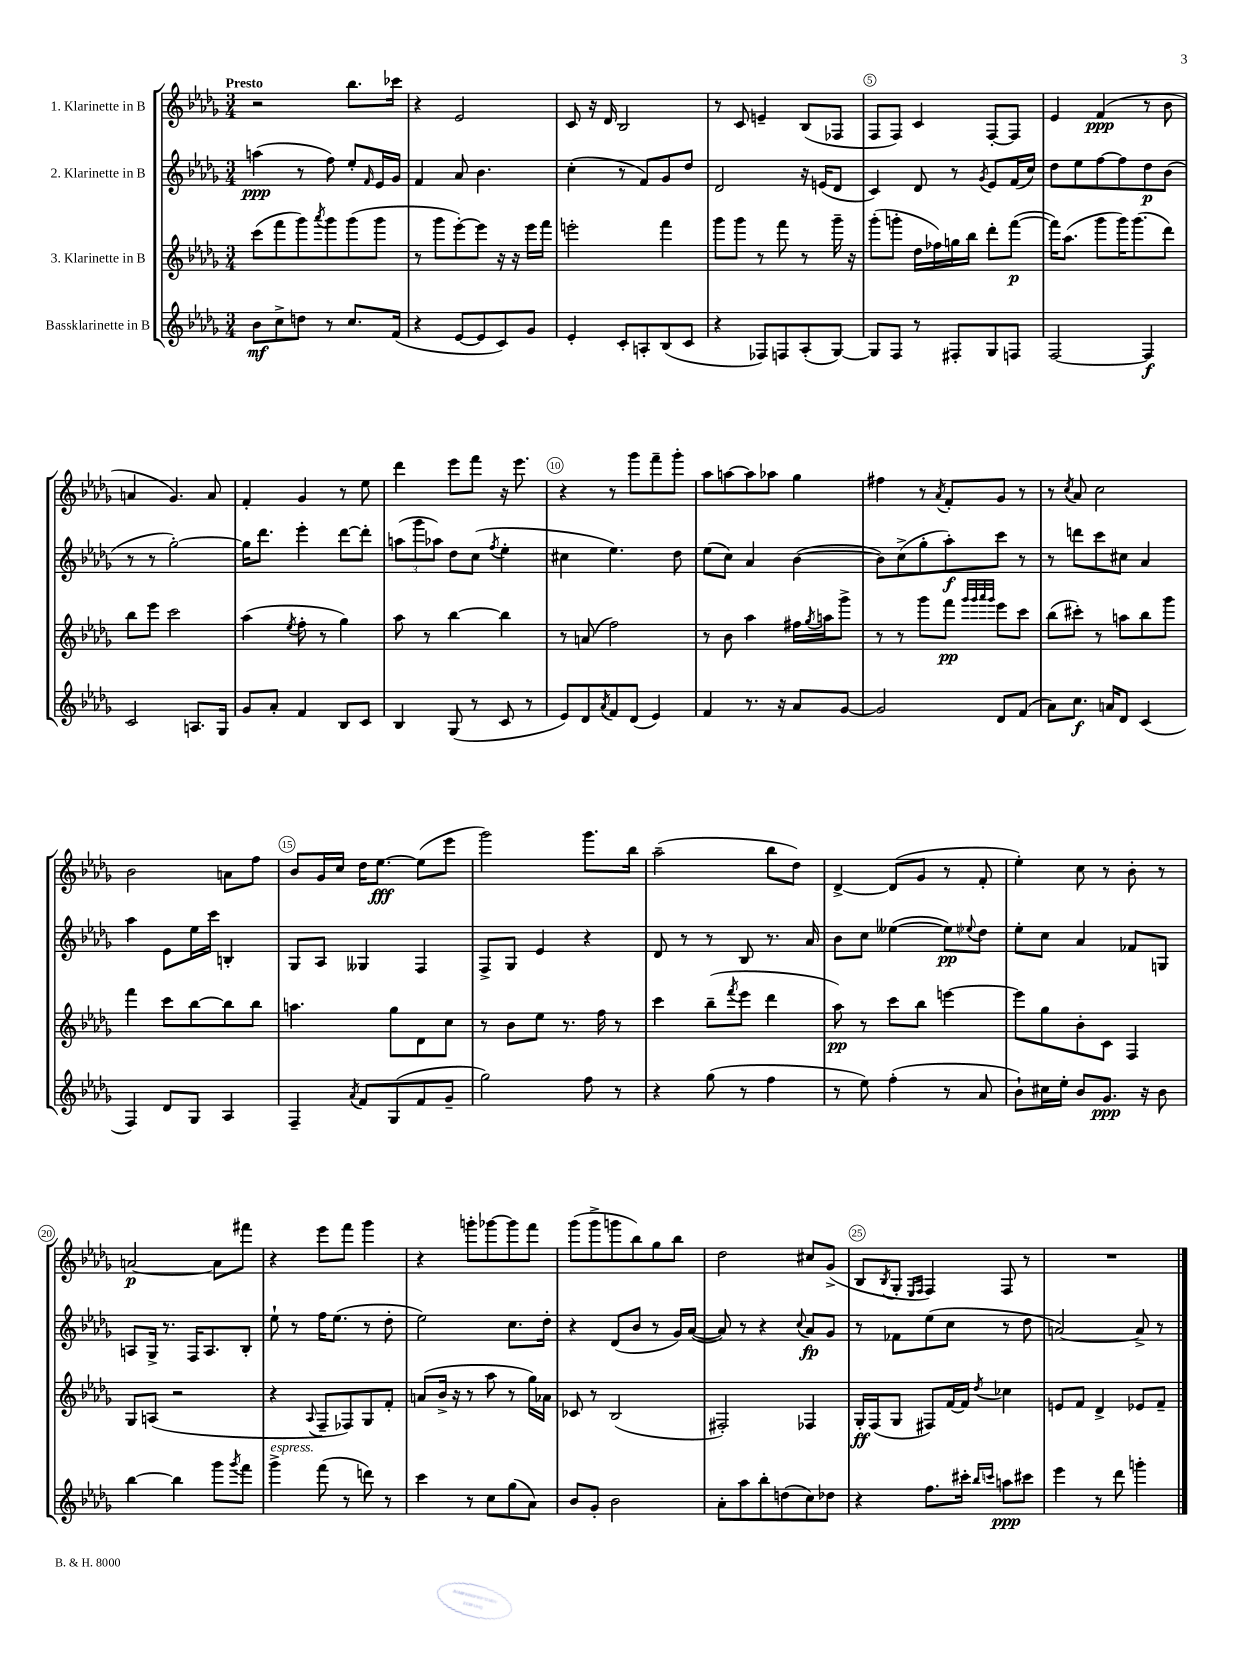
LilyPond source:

<<
\new StaffGroup <<
\new Staff = "s0" \with { instrumentName = "1. Klarinette in B" } {
    \clef treble \key des \major \numericTimeSignature \time 3/4 \tempo "Presto"
    r2 bes''8. ces'''16 |
    r4 ees'2 |
    c'8 r16 des'16 bes2 |
    r8 c'8 e'4-- bes8( fes8 |
    f8 f8) c'4 f8~-. f8 |
    ees'4 f'4\ppp( r8 bes'8 |
    a'4 ges'4.) a'8 |
    f'4-. ges'4 r8 ees''8 |
    des'''4 ees'''8 f'''8 r16 ees'''8. |
    r4 r8 ges'''8 f'''8-- ges'''8-. |
    aes''8 a''8~ a''8 aes''8 ges''4 |
    fis''4 r8 \acciaccatura { aes'8 } f'8-. ges'8 r8 |
    r8 \acciaccatura { c''8 } aes'8 c''2 |
    bes'2 a'8 f''8 |
    bes'8 ges'16 c''16 des''16 ees''8.~\fff ees''8( ees'''8 |
    ges'''2) ges'''8. bes''16 |
    aes''2--( bes''8 des''8) |
    des'4~-> des'8( ges'8 r8 f'8-. |
    ees''4-.) c''8 r8 bes'8-. r8 |
    a'2~\p a'8 fis'''8 |
    r4 ees'''8 f'''8 ges'''4 |
    r4 g'''8-. ges'''8~ ges'''8 f'''8 |
    ges'''8( ges'''8-> g'''8 bes''8) ges''8 bes''8 |
    des''2 cis''8 ges'8->( |
    bes8 \acciaccatura { bes8 } ges8-. \grace { ees16 f16 } f4) f8 r8 |
    R2. \bar "|." |
}
\new Staff = "s1" \with { instrumentName = "2. Klarinette in B" } {
    \clef treble \key des \major \numericTimeSignature \time 3/4
    a''4\ppp( r8 f''8) ees''8-. \grace { f'16 } ees'16 ges'16 |
    f'4 aes'8 bes'4. |
    c''4-.( r8 f'8) ges'8 des''8 |
    des'2 r16 e'16( des'8 |
    c'4) des'8 r8 \acciaccatura { ges'8 } ees'8 f'16( c''16) |
    des''8 ees''8 f''8~ f''8 des''8\p bes'8( |
    r8 r8 ges''2~-.) |
    ges''16 des'''8. ees'''4-. des'''8~ des'''8-. |
    \tuplet 3/2 { a''8( ges'''8 aes''8) } des''8 c''8( \acciaccatura { f''8 } ees''4-. |
    cis''4 ees''4.) des''8 |
    ees''8( c''8) aes'4 bes'4~( |
    bes'8) c''8->( ges''8-. aes''8-.\f) c'''8 r8 |
    r8 d'''8 c'''8 cis''8 aes'4 |
    aes''4 ees'8 ees''16 c'''16 b4-. |
    ges8 aes8 geses4 f4 |
    f8-> ges8 ees'4 r4 |
    des'8 r8 r8 bes8 r8. aes'16 |
    bes'8 c''8 eeses''4~( eeses''8\pp) \appoggiatura { ees''8 } des''8 |
    ees''8-. c''8 aes'4 fes'8 g8 |
    a8 ges16-> r8. f16 a8. bes8-. |
    ees''8-! r8 f''16 ees''8.( r8 des''8-. |
    ees''2) c''8. des''16-. |
    r4 des'8( bes'8 r8 ges'16) aes'16~( |
    aes'8) r8 r4 \appoggiatura { c''8 } aes'8\fp ges'8 |
    r8 fes'8 ees''8( c''8 r8 des''8 |
    a'2~) a'8-> r8 \bar "|." |
}
\new Staff = "s2" \with { instrumentName = "3. Klarinette in B" } {
    \clef treble \key des \major \numericTimeSignature \time 3/4
    c'''8( f'''8 ges'''8) \acciaccatura { aes'''8 } ges'''8 ges'''8( ges'''8 |
    r8 ges'''8 ees'''8~-.) ees'''8 r16 r16 ees'''16 f'''16 |
    e'''2-. f'''4 |
    ges'''8 ges'''8 r8 f'''8 r8 ges'''16-- r16 |
    ges'''8-.( g'''8-. des''16 fes''16) g''16 bes''16 des'''8-. f'''8~\p( |
    f'''16) aes''8.( ges'''8 ges'''16) ges'''8.( des'''8) |
    bes''8 ees'''8 c'''2 |
    aes''4( \acciaccatura { ees''8 } f''8-. r8 ges''4) |
    aes''8 r8 bes''4~ bes''4 |
    r8 a'8( f''2) |
    r8 bes'8 aes''4 fis''16 \acciaccatura { ges''8 } a''16 ges'''8-> |
    r8 r8 ges'''8 f'''8\pp \grace { ges'''32 ges'''32 aes'''32 ges'''32 } ees'''8 c'''8 |
    bes''8( cis'''8-.) r8 a''8 bes''8 ges'''8 |
    f'''4 c'''8 bes''8~ bes''8 bes''8 |
    a''4. ges''8 des'8 c''8 |
    r8 bes'8 ees''8 r8. f''16 r8 |
    c'''4 bes''8--( \acciaccatura { f'''8 } ees'''8 des'''4 |
    aes''8\pp) r8 c'''8 bes''8 e'''4~ |
    e'''8 ges''8 bes'8-. c'8 f4 |
    ges8 a8( r2 |
    r4 \appoggiatura { aes8 } f8-- fes8) ges8 f'8-. |
    a'8( bes'16-> r16 r8 aes''8 r8 ges''16) aes'16 |
    ces'8 r8 bes2( |
    fis2-.) fes4 |
    ges16-.\ff f16( ges8 fis8) f'16~ f'16 \acciaccatura { des''8 } ces''4 |
    e'8 f'8 des'4-> ees'8 f'8-- \bar "|." |
}
\new Staff = "s3" \with { instrumentName = "Bassklarinette in B" } {
    \clef treble \key des \major \numericTimeSignature \time 3/4
    bes'8\mf c''8-> d''8 r8 c''8. f'16( |
    r4 ees'8~ ees'8 c'8) ges'8 |
    ees'4-. c'8-. a8-. bes8( c'8 |
    r4 fes8) f8 aes8-.( ges8~) |
    ges8 f8 r8 fis8-. ges8 f8 |
    f2~ f4\f |
    c'2 a8. ges16 |
    ges'8 aes'8-. f'4 bes8 c'8 |
    bes4 ges8( r8 c'8 r8 |
    ees'8) des'8 \acciaccatura { aes'8 } f'8 des'8( ees'4) |
    f'4 r8. r16 aes'8 ges'8~ |
    ges'2 des'8 f'8( |
    aes'8) c''8.\f a'16 des'8 c'4( |
    f4) des'8 ges8 aes4 |
    f4-- \acciaccatura { aes'8 } f'8 ges8( f'8 ges'8-- |
    ges''2) f''8 r8 |
    r4 ges''8( r8 f''4 |
    r8 ees''8) f''4-.( r8 aes'8 |
    bes'8-!) cis''16 ees''16-. bes'8 ges'8.\ppp r16 bes'8 |
    bes''4~ bes''4 ges'''8 \acciaccatura { ges'''8 } f'''8 |
    ges'''4->^\markup { \italic "espress." } f'''8( r8 d'''8) r8 |
    c'''4 r8 c''8 ges''8( aes'8) |
    bes'8 ges'8-. bes'2 |
    aes'8-. aes''8 bes''8-. d''8( c''8) des''8 |
    r4 f''8. cis'''16-. \grace { bes''16 c'''16 } a''8\ppp cis'''8 |
    ees'''4 r8 des'''8 g'''4-. \bar "|." |
}
>>
>>
\layout { \context { \Score \override BarNumber.break-visibility = ##(#f #t #t) barNumberVisibility = #(every-nth-bar-number-visible 5) \override BarNumber.stencil = #(make-stencil-circler 0.1 0.3 ly:text-interface::print) } }
